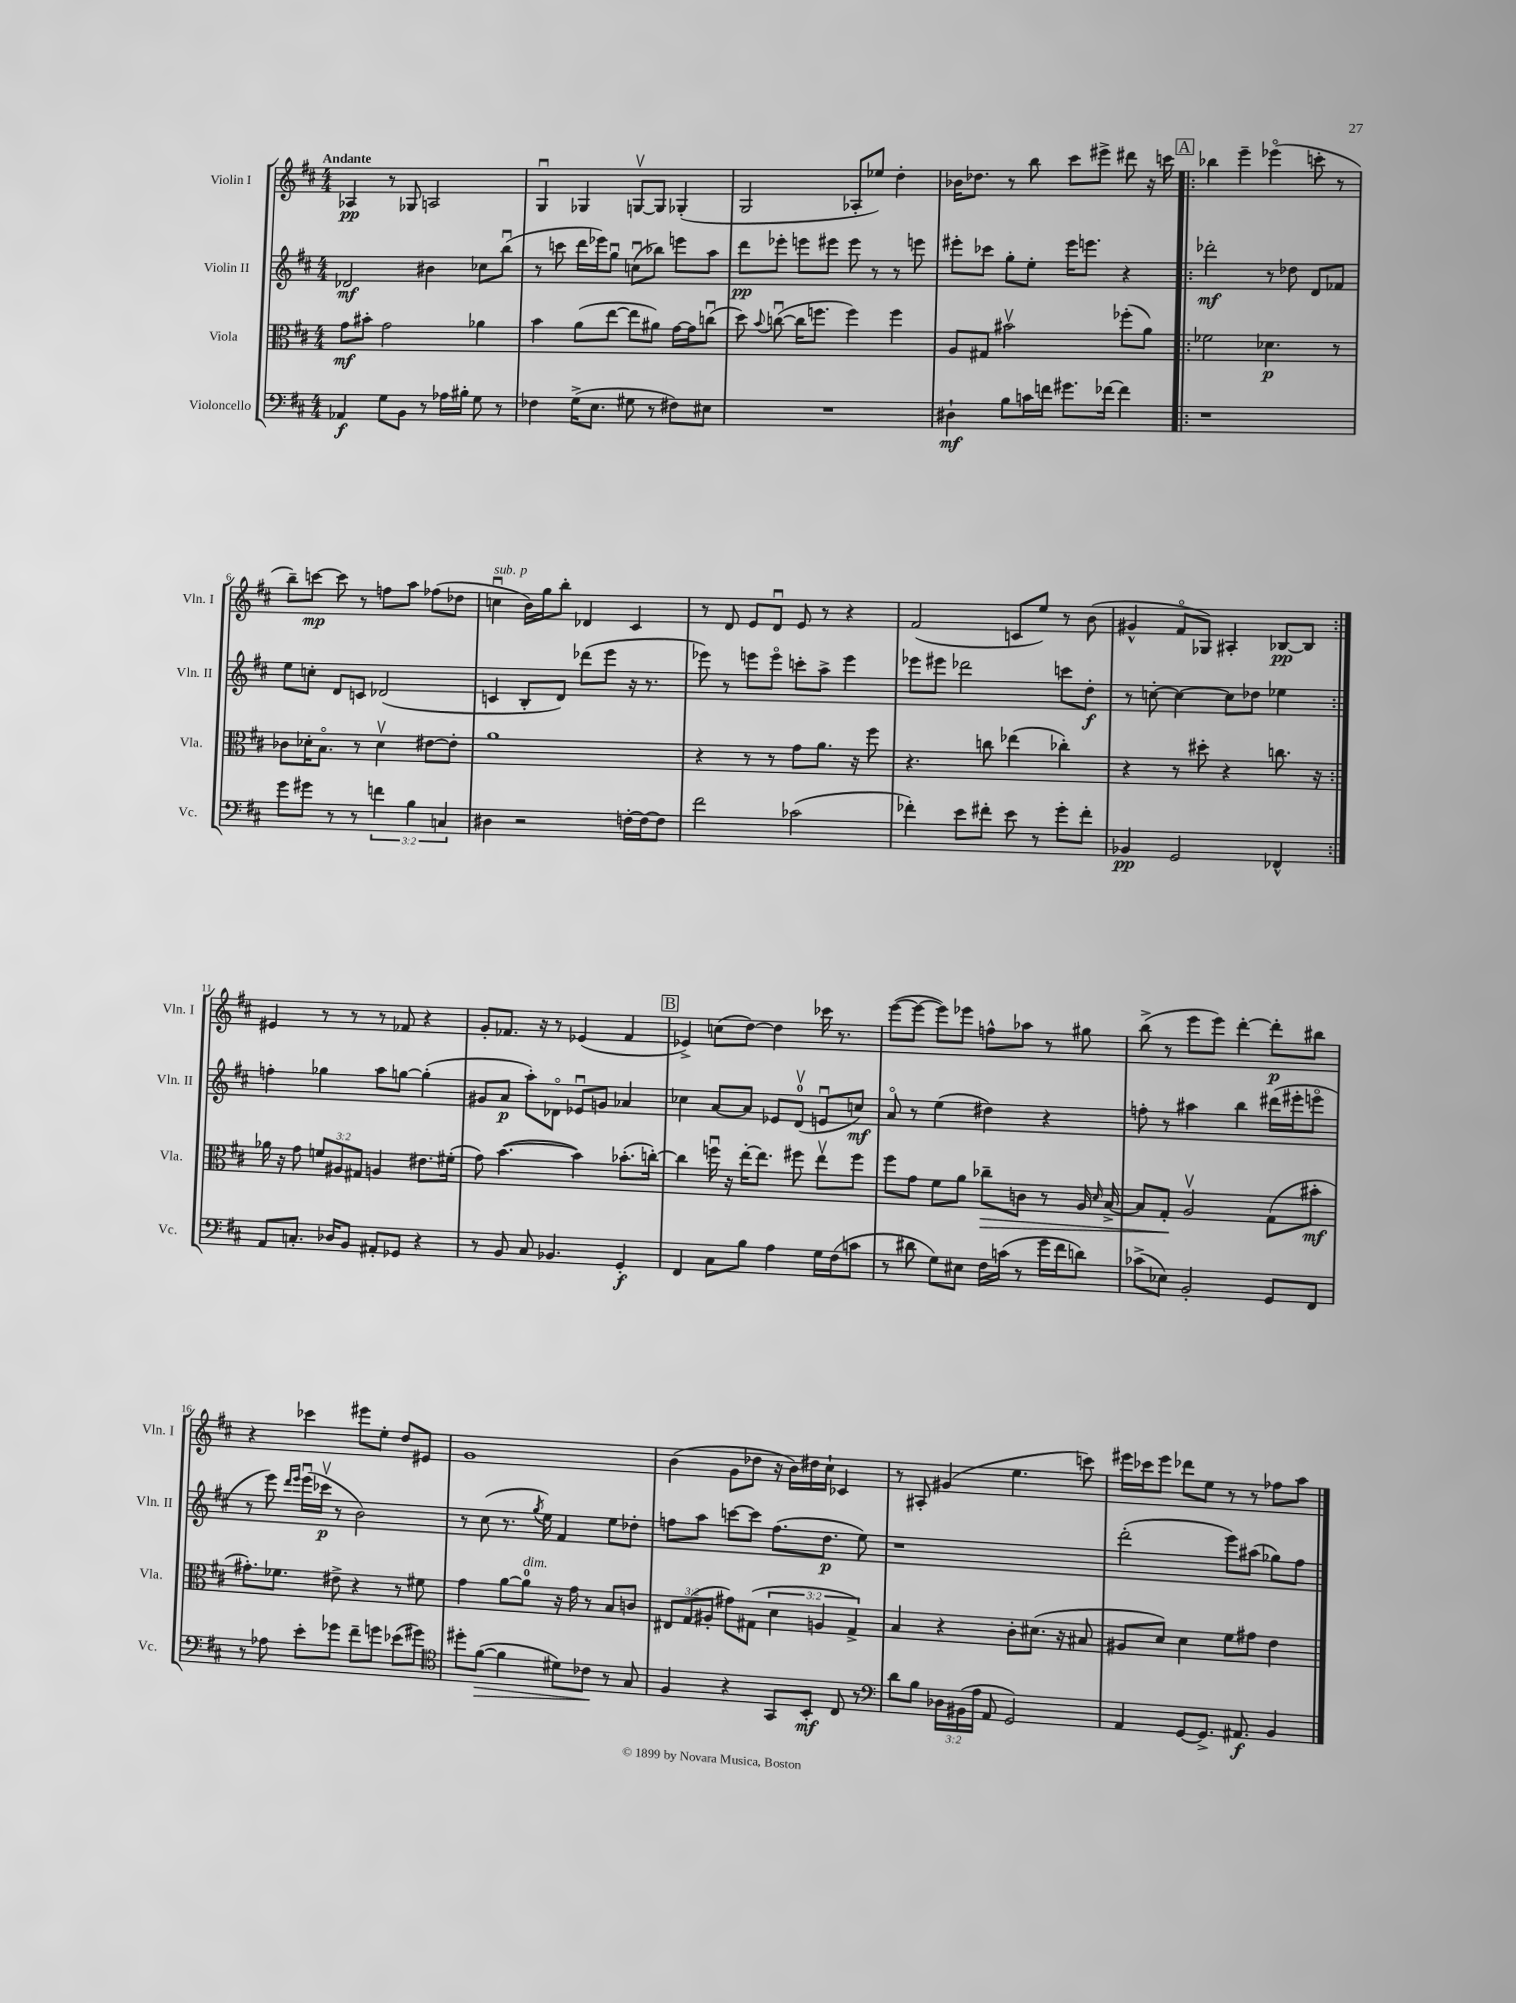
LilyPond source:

<<
\new StaffGroup <<
\new Staff = "s0" \with { instrumentName = "Violin I" shortInstrumentName = "Vln. I" } {
    \clef treble \key d \major \numericTimeSignature \time 4/4 \tempo "Andante"
    \autoBeamOff aes4\pp r8 ges8 a2 |
    g4\downbow ges4 g8[~\upbow g8] ges4-.( |
    g2 aes8[-. ees''8]) d''4-. |
    bes'16[ des''8.] r8 b''8 cis'''8[ eis'''8]-> dis'''8 r16 c'''16 |
    \repeat volta 2 { \mark \markup { \box "A" } bes''4 e'''4-- ees'''4\flageolet( c'''8-. r8 |
    b''8[--) c'''8]~\mp c'''8 r8 f''8[ a''8] fes''8[( des''8] |
    c''4\downbow^\markup { \italic "sub. p" } b'16[) g''16 b''8]-. des'4 cis'4 |
    r8 d'8 e'8[ d'8]\downbow e'8 r8 r4 |
    fis'2( c'8[ e''8]) r8 b'8( |
    gis'4-^ fis'8[\flageolet ges8]) ais4-. bes8[~\pp bes8] | }
    eis'4 r8 r8 r8 fes'8 r4 |
    g'8[-. fes'8.] r16 r8 ees'4( fes'4 |
    \mark \markup { \box "B" } ees'4->) c''8[( d''8]~) d''4 ces'''16 r8. |
    e'''8[~( e'''8]~ e'''8[) ees'''8] f''8[-^ aes''8] r8 gis''8 |
    b''8->( r8 e'''8[ e'''8]) d'''4~-. d'''8[-.\p bis''8] |
    r4 ces'''4 eis'''8[ e''8]-. d''8[ eis'8] |
    g'1 |
    b'4( g'8[ des''8] r16 b'16[) dis''16 cis''16]-! ces'4 |
    r8 ais8-. gis'4( e''4. c'''8) |
    eis'''16[ ces'''16 eis'''8] des'''8[ e''8] r8 r8 fes''8[ a''8] \bar "|." |
}
\new Staff = "s1" \with { instrumentName = "Violin II" shortInstrumentName = "Vln. II" } {
    \clef treble \key d \major \numericTimeSignature \time 4/4
    \autoBeamOff des'2\mf bis'4 ces''8[ b''8]\downbow( |
    r8 c'''8 d'''16[ ees'''16) g''8]\downbow c''8[\downbow( bes''8]) e'''8[ a''8] |
    d'''8[\pp ees'''8]-. e'''8[ eis'''8] eis'''8 r8 r8 e'''8 |
    eis'''8[-. ces'''8] g''8[-. e''8]-. eis'''16[ e'''8.] r4 |
    \repeat volta 2 { \mark \markup { \box "A" } des'''2-.\mf r8 des''8 d'8[ fes'8] |
    e''8[ c''8]-. d'8[ c'8] des'2( |
    c'4 b8[-. d'8]) des'''8[( e'''8] r16 r8. |
    ees'''8) r8 e'''8[ e'''8]\flageolet c'''8[-. a''8]-> e'''4 |
    ees'''8[ eis'''8] des'''2 c'''8[ d''8]-.\f |
    r8 c''8~-. c''4~ c''8[ des''8] ees''4 | }
    f''4-. ges''4 a''8[ g''8]~ g''4-.( |
    gis'8[ a'8]\p a''8[-.) des'8]\flageolet ees'8[\downbow g'8] aes'4 |
    \mark \markup { \box "B" } ces''4 a'8[~ a'8] ees'8[ d'8]-0\upbow( e'8[\downbow c''8]\mf) |
    a'8\flageolet r8 e''4( dis''4) r4 |
    f''8-. r8 ais''4 b''4 dis'''16[( eis'''16-. e'''8]\flageolet |
    r8 e'''8) \grace { d'''16[ e'''16] } e'''16[\downbow( ces'''16]\upbow\p r8 b'2) |
    r8 cis''8( r8. \acciaccatura { g''8 } e''16) fis'4 e''8[ des''8]-. |
    f''8[ a''8] c'''8[~ c'''8] f''8.[( d''8.]\p e''8) |
    r1 |
    d'''2-.( e'''8[) ais''8]( ges''8[) fis''8] \bar "|." |
}
\new Staff = "s2" \with { instrumentName = "Viola" shortInstrumentName = "Vla." } {
    \clef alto \key d \major \numericTimeSignature \time 4/4 \override Staff.TupletNumber.text = #tuplet-number::calc-fraction-text
    \autoBeamOff g'8[\mf bis'8]-. g'2 aes'4 |
    b'4 a'8[( e''8]~ e''8[ ais'8]) g'16[~ g'16 c''8]\downbow( |
    d''8) \appoggiatura { b'8 } c''8~\downbow( c''16[ f''8.] f''4) f''4 |
    a8[ gis8] bis'2\upbow fes''8[-.( a'8]) |
    \repeat volta 2 { \mark \markup { \box "A" } fes'2 des'4.\p r8 |
    ces'8[ des'16-. b8.]\flageolet r8 des'4\upbow eis'8[~ eis'8]-. |
    a'1 |
    r4 r8 r8 g'8[ a'8.] r16 fis''8 |
    r4. c''8 ees''4( ces''4-.) |
    r4 r8 dis''8-. r4 c''8. r16 | }
    aes'16 r16 g'8 \tuplet 3/2 { f'8[ ais8 gis8] } a4 eis'8.[ fis'16]-.( |
    g'8) b'4.~( b'4) bes'8.[-.( c''16]~-.) |
    \mark \markup { \box "B" } c''4 f''16\downbow r16 e''16[~-. e''8.] fis''8 e''8[\upbow fis''8] |
    fis''8[ g'8] fis'8[ a'8] ces''8[--\> c'8] r8 a16 \grace { d'16 } b16~-> |
    b8[ g8]-.\! a2\upbow g8[( bis'8]-.\mf |
    gis'8.[-.) fes'8.] eis'8-> r4 r8 fis'8 |
    g'4 a'8[~ a'8]-0^\markup { \italic "dim." } r16 g'16 r8 b8[ c'8] |
    \tuplet 3/2 { eis8[ g8( ais8]-. } gis'8[) gis8]( \tuplet 3/2 { d'4 a4 gis4->) } |
    b4 r4 cis'8[-. dis'8.]( r16 bis8 |
    ais8[ d'8]) d'4 fis'8[ gis'8] e'4 \bar "|." |
}
\new Staff = "s3" \with { instrumentName = "Violoncello" shortInstrumentName = "Vc." } {
    \clef bass \key d \major \numericTimeSignature \time 4/4 \override Staff.TupletNumber.text = #tuplet-number::calc-fraction-text
    \autoBeamOff aes,4\f g8[ b,8] r8 aes16[ bis16]-. g8 r8 |
    fes4 g16[->( e8.] gis8 r8 fis8[) eis8] |
    R1 |
    dis4-!\mf b8[ c'16 f'16] gis'8.[ fes'16]~ fes'4 |
    \repeat volta 2 { \mark \markup { \box "A" } r1 |
    g'8[ gis'8] r8 r8 \tuplet 3/2 { f'4 b4 c4 } |
    dis4 r2 f16[~-. f16~ f8] |
    fis'2 ces'2( |
    fes'4-.) e'8[ fis'8]-. e'8 r8 g'8[-. fis'8]-. |
    bes,4\pp g,2 fes,4-^ | }
    a,8[ c8.]-. des16[ b,8] ais,8[-. ges,8] r4 |
    r8 b,8 cis8 bes,4. g,4-.\f |
    \mark \markup { \box "B" } fis,4 cis8[ b8] a4 g16[ fis16( c'8] |
    r8 dis'8 g8[) eis8] fis16[ c'16]( r8 g'16[ fis'16 d'8]) |
    ces'8[->( ees8]) b,2-. g,8[ fis,8] |
    r8 aes8 e'8[-. ges'8] fis'8[-- g'8] ees'8[( gis'8]) |
    \clef tenor dis''8[-. fis'8]~\>( fis'4 dis'8[) ces'8]\! r8 g8 |
    fis4 r4 g,8[ b,8]-.\mf cis8 r8 |
    \clef bass d'8[ b8] \tuplet 3/2 { des16[ bis,16( a16] } a,8 g,2) |
    a,4 g,8[~ g,8.]-> ais,8.\f b,4 \bar "|." |
}
>>
>>
